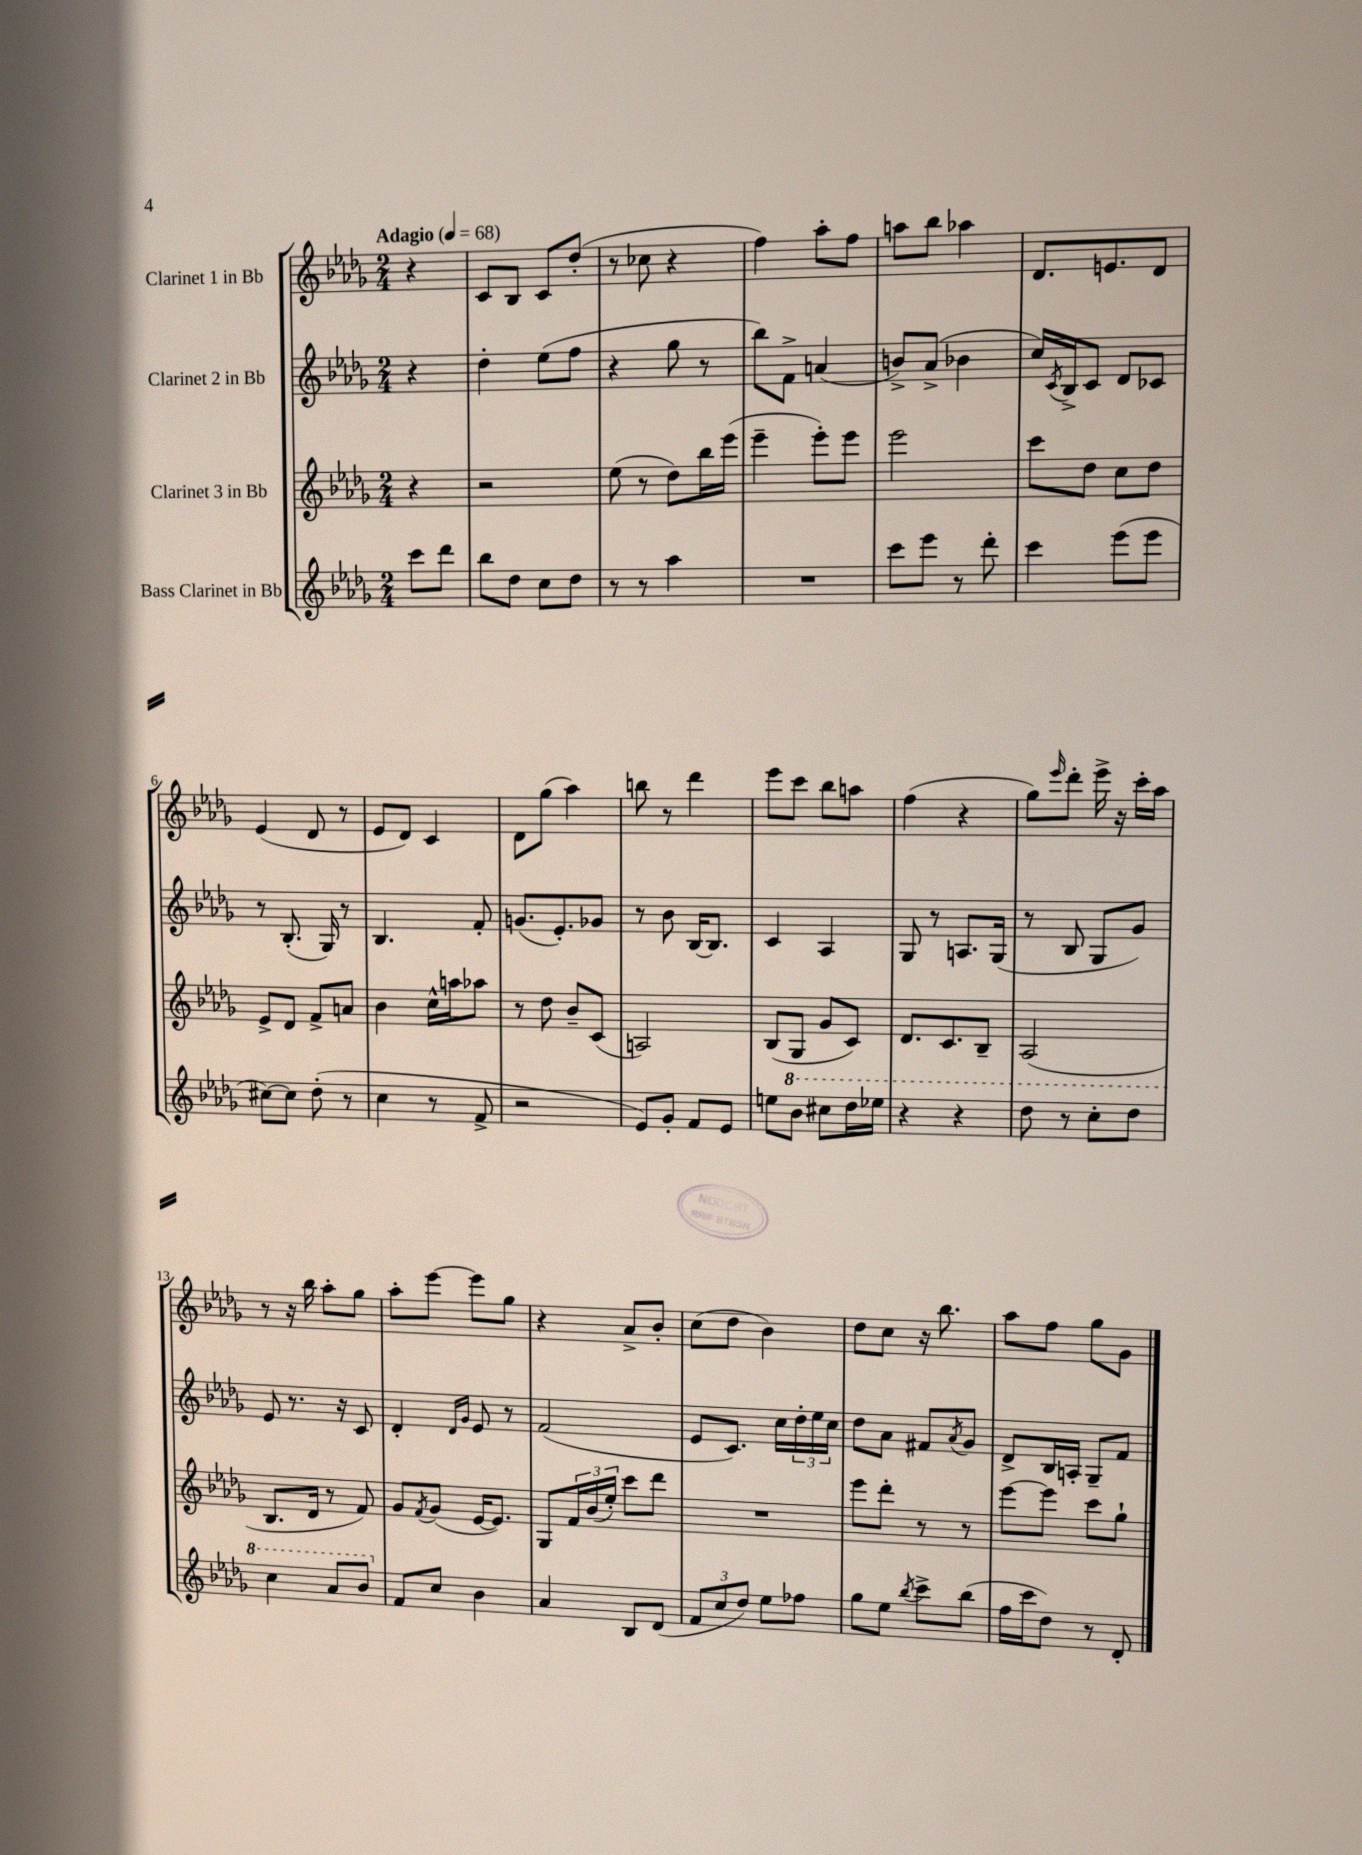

**kern	**kern	**kern	**kern
*part4	*part3	*part2	*part1
*staff4	*staff3	*staff2	*staff1
*I"Bass Clarinet in Bb	*I"Clarinet 3 in Bb	*I"Clarinet 2 in Bb	*I"Clarinet 1 in Bb
*clefG2	*clefG2	*clefG2	*clefG2
*k[b-e-a-d-g-]	*k[b-e-a-d-g-]	*k[b-e-a-d-g-]	*k[b-e-a-d-g-]
*M2/4	*M2/4	*M2/4	*M2/4
*MM68	*MM68	*MM68	*MM68
=	=	=	=
!	!	!	!LO:TX:a:B:t=Adagio
8ccc\L	4r	4r	4r
8ddd-\J	.	.	.
=1	=1	=1	=1
8bb-\L	2r	4dd-'\	8c/L
8dd-\J	.	.	8B-/J
8cc\L	.	(8ee-\L	8c/L
8dd-\J	.	8ff\J	(8dd-'/J
=2	=2	=2	=2
8r	(8ee-\	4r	8r
8r	8r	.	8cc-X\
4aa-\	8dd-\L)	8gg-\	4r
.	16bb-\L	8r	.
.	(16eee-\JJ	.	.
=3	=3	=3	=3
2r	4eee-~\	8bb-\L)	4ff\)
.	.	8f^\J	.
.	8eee-'\L)	(4an/	8aa-'\L
.	8eee-\J	.	8ff\J
=4	=4	=4	=4
8ccc\L	2eee-\	8bn^/L)	8aan\L
8eee-\J	.	(8a-^/J	8bb-\J
8r	.	4b-X\	4aa-X\
8ddd-'\	.	.	.
=5	=5	=5	=5
4ccc\	8ccc\L	16cc/LL)	8.d-/L
.	.	8qc/	.
.	.	16B-^/J	.
.	8dd-\J	8c/J	.
.	.	.	8.en/
(8eee-\L	8cc\L	8d-/L	.
8eee-\J	8dd-\J	8c-X/J	8d-/J
!!LO:LB:g=z
=6	=6	=6	=6
[8cc#X\L)	8e-^/L	8r	(4e-/
8cc#\J]	8d-/J	(8.B-'/	.
(8dd-'\	8f^/L	.	8d-/
.	.	16G-/)	.
8r	8an/J	8r	8r
=7	=7	=7	=7
4cc\	4b-\	4.B-/	8e-/L
.	.	.	8d-/J)
8r	16cc^^\LL	.	4c/
.	16aan\J	.	.
8f^/	8aa-X\J	8f'/	.
=8	=8	=8	=8
2r	8r	(8.gn/L	8d-\L
.	8dd-\	.	(8gg-\J
.	.	8.e-'/)	.
.	8b-~/L	.	4aa-\)
.	(8c/J	8g-X/J	.
=9	=9	=9	=9
8e-/L)	2An/)	8r	8bbn\
8g-'/J	.	8b-\	8r
8f/L	.	[16B-/KL	4ddd-\
.	.	8.B-/J]	.
8e-/J	.	.	.
=10	=10	=10	=10
8een\L	(8B-/L	4c/	8eee-\L
*8va	*	*	*
8bb-\J	8G-/J	.	8ccc\J
8ccc#X\L	8g-/L	4A-/	8bb-\L
16ddd-\L	8c/J)	.	8aan\J
16eee-X\JJ	.	.	.
=11	=11	=11	=11
4r	8.d-/L	8G-/	(4ff\
.	.	8r	.
.	8.c/	.	.
4r	.	8.An/L	4r
.	8B-~/J	.	.
.	.	(16G-/Jk	.
=12	=12	=12	=12
8ddd-\	(2A-/	8r	8gg-\L)
.	.	.	16qqeee-/
8r	.	8B-/	8ddd-'\J
8ccc'\L	.	8G-/L	16eee-^\
.	.	.	16r
8ddd-\J	.	8g-/J)	16ccc'\LL
.	.	.	16aa-\JJ
!!LO:LB:g=z
=13	=13	=13	=13
4ccc\	8.B-/L	8e-/	8r
.	.	8.r	16r
.	16d-/Jk	.	16bb-\
8aa-/L	8r	.	8aa-'\L
.	.	16r	.
8bb-/J	8f/)	8c/	8gg-\J
=14	=14	=14	=14
*X8va	*	*	*
8f/L	8g-/L	4d-'/	8aa-'\L
.	8qf/	.	.
8cc/J	(8g-/J	.	[8eee-\J
.	.	16qqd-/LL	.
.	.	16qqg-/JJ	.
4b-\	[16e-/KL	8e-/	8eee-\L]
.	8.e-/J])	.	.
.	.	8r	8gg-\J
=15	=15	=15	=15
4a-/	8G-/L	(2f/	4r
.	24f/L	.	.
.	(24b-/	.	.
.	24ee-'/JJ)	.	.
8B-/L	8ccc\L	.	8a-^/L
(8d-/J	8ddd-\J	.	8b-'/J
=16	=16	=16	=16
12f/L	2r	8e-/L	(8cc\L
12cc/	.	.	.
.	.	8.c/J)	8dd-\J
12dd-/J)	.	.	.
8ee-\L	.	.	4b-\)
.	.	16cc\LL	.
8ff-X\J	.	24dd-'\	.
.	.	24ee-\	.
.	.	24cc\JJ	.
=17	=17	=17	=17
8gg-\L	8eee-\L	8dd-\L	8dd-\L
8ee-\J	8ddd-'\J	8a-\J	8cc\J
8qbb-/	.	.	.
8ccc^\L	8r	8f#X/L	16r
.	.	.	8.bb-\
.	.	8qa-/	.
(8bb-\J	8r	8g-/J	.
=18	=18	=18	=18
16ff\LL	[8eee-\L	8d-^/L	8aa-\L
16ccc\J	.	.	.
8dd-\J)	8eee-\J]	16B-/L	8ff\J
.	.	16An'/JJ	.
8r	8ccc\L	8G-~/L	8gg-\L
8d-'/	8gg-`\J	8f/J	8g-\J
==	==	==	==
*-	*-	*-	*-
